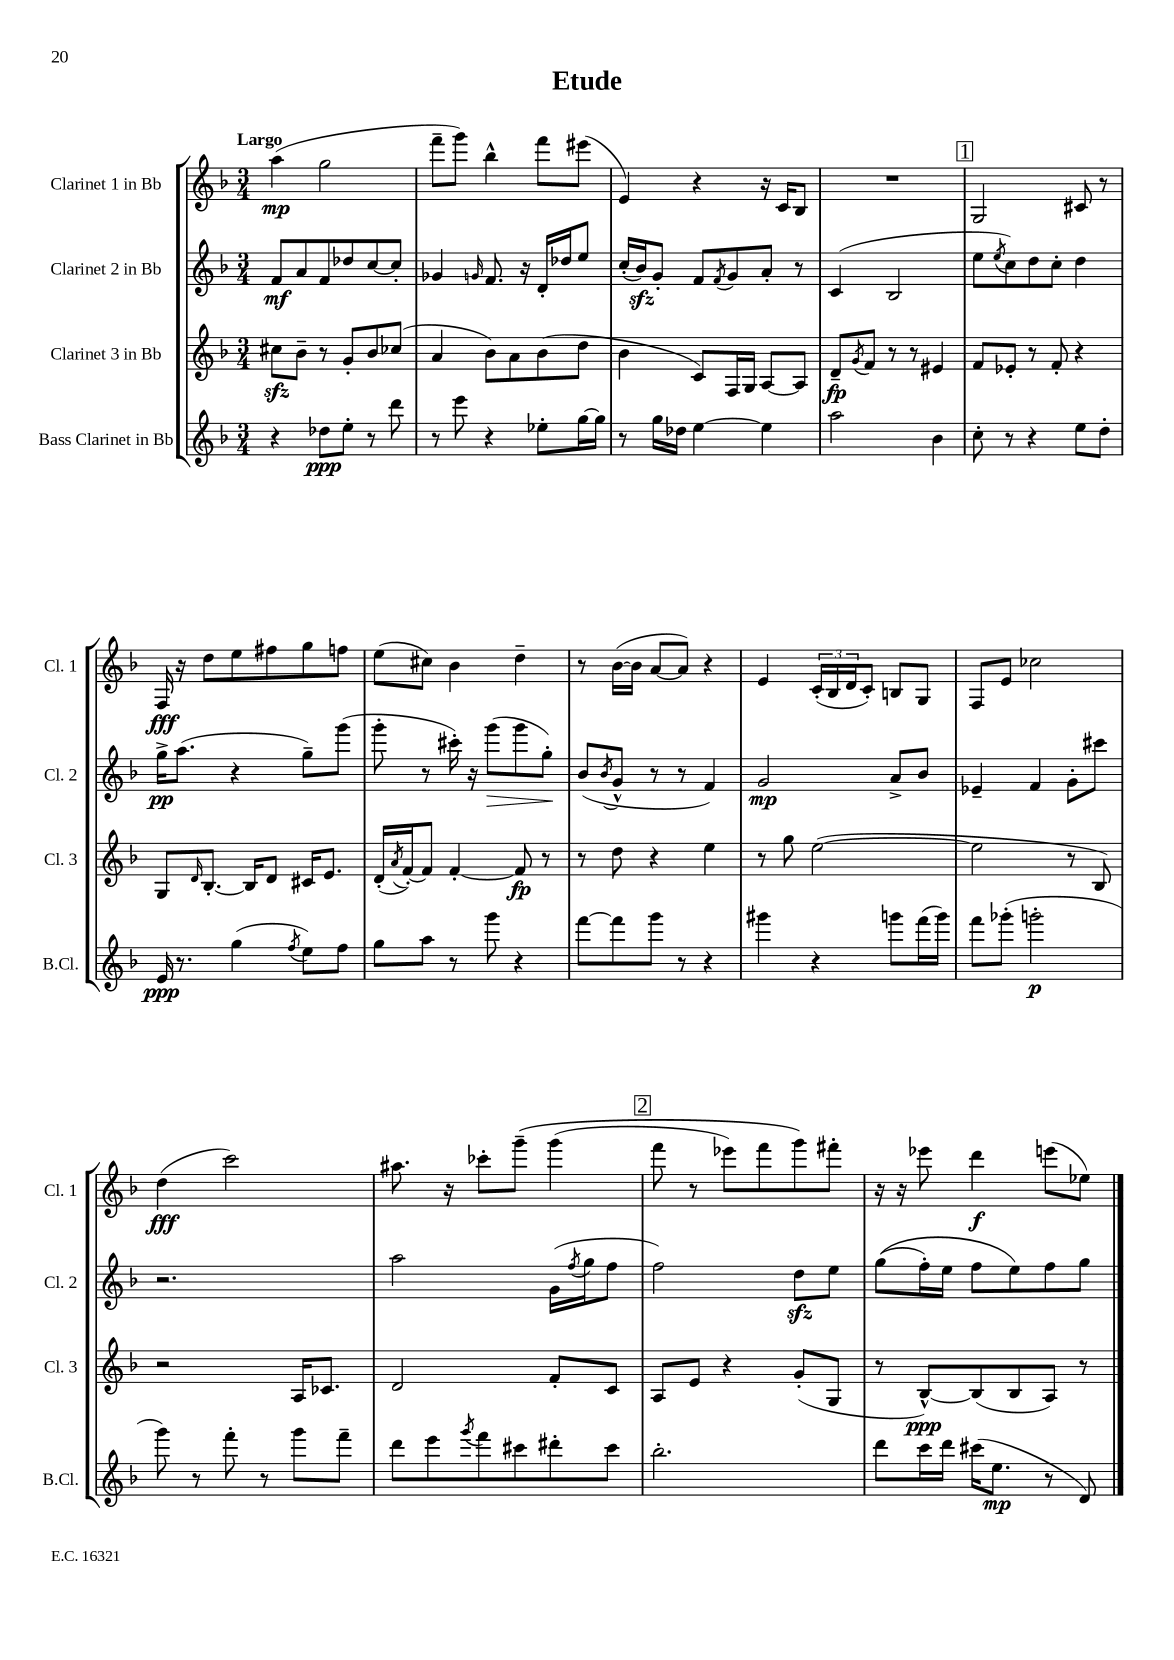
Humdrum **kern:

**kern	**kern	**kern	**kern
*staff4	*staff3	*staff2	*staff1
*clefG2	*clefG2	*clefG2	*clefG2
*k[b-]	*k[b-]	*k[b-]	*k[b-]
*M3/4	*M3/4	*M3/4	*M3/4
4r	8cc#	8f	(4aa
.	8b-~	8a	.
8dd-	8r	8f	2gg
8ee'	8g'	8dd-	.
8r	8b-	[8cc	.
8ddd	(8cc-	8cc']	.
=	=	=	=
8r	4a	4g-	8fff~
8eee	.	.	8ggg)
.	.	16qqg	.
4r	8b-)	8.f	4bb-^^
.	8a	.	.
.	.	16r	.
8ee-'	(8b-	16d'	8fff
.	.	16dd-	.
[16gg	8dd	8ee	(8eee#
16gg]	.	.	.
=	=	=	=
8r	4b-	(16cc'	4e)
.	.	16b-)	.
16gg	.	8g'	.
16dd-	.	.	.
[4ee	8c)	8f	4r
.	.	8qf	.
.	16F	8g	.
.	16G	.	.
4ee]	[8A	8a'	16r
.	.	.	16c
.	8A]	8r	8B-
=	=	=	=
2aa	8d~	(4c	2.r
.	8qg	.	.
.	8f	.	.
.	8r	2B-	.
.	8r	.	.
4b-	4e#	.	.
=	=	=	=
8cc'	8f	8ee	2G
.	.	8qee	.
8r	8e-'	8cc)	.
4r	8r	8dd	.
.	8f'	8cc'	.
8ee	4r	4dd	8c#
8dd'	.	.	8r
=	=	=	=
16e	8G	16gg^	16F
8.r	.	(8.aa	16r
.	16qqd	.	.
.	[8.B-'	.	8dd
(4gg	.	4r	8ee
.	16B-]	.	.
.	8d	.	8ff#
8qff	.	.	.
8ee)	16c#	8gg~)	8gg
.	8.e	.	.
8ff	.	(8ggg	8ff
=	=	=	=
8gg	(16d'	8ggg'	(8ee
.	8qa	.	.
.	[16f')	.	.
8aa	8f]	8r	8cc#)
8r	[4f'	16ccc#')	4b-
.	.	16r	.
8ggg	.	(8ggg	.
4r	8f]	8ggg	4dd~
.	8r	8gg')	.
=	=	=	=
[8fff	8r	(8b-	8r
.	.	8qb-	.
8fff]	8dd	8g^^	([16b-
.	.	.	16b-]
8ggg	4r	8r	[8a
8r	.	8r	8a])
4r	4ee	4f)	4r
=	=	=	=
4ggg#	8r	2g	4e
.	8gg	.	.
4r	([2ee	.	(24c'
.	.	.	24B-
.	.	.	24d
.	.	.	8c')
8ggg	.	8a^	8B
(16fff	.	8b-	8G
16ggg)	.	.	.
=	=	=	=
8fff	2ee]	4e-~	8F
(8ggg-'	.	.	8e
2ggg'	.	4f	2cc-
.	8r	8g'	.
.	8B-)	8ccc#	.
=	=	=	=
8ggg)	2r	2.r	(4dd
8r	.	.	.
8fff'	.	.	2ccc)
8r	.	.	.
8ggg	16A	.	.
.	8.c-	.	.
8fff~	.	.	.
=	=	=	=
8ddd	2d	2aa	8.aa#
8eee	.	.	.
.	.	.	16r
8qggg	.	.	.
8fff	.	.	8ccc-'
8ccc#	.	.	&(8ggg~
8ddd#'	8f'	(16g	(4ggg
.	.	8qff	.
.	.	16gg	.
8ccc#	8c	8ff	.
=	=	=	=
2.bb-'	8A	2ff)	8fff
.	8e	.	8r
.	4r	.	8eee-)
.	.	.	8fff
.	(8g'	8dd	8ggg&)
.	8G	8ee	8fff#'
=	=	=	=
8ddd	8r	&((8gg	16r
.	.	.	16r
16ccc	[8B-^^)	16ff')	8eee-
16ddd	.	16ee	.
(16ccc#	(8B-]	8ff	4ddd
8.ee	.	.	.
.	8B-	8ee&)	.
8r	8A)	8ff	(8eee
8d)	8r	8gg	8ee-)
==	==	==	==
*-	*-	*-	*-
